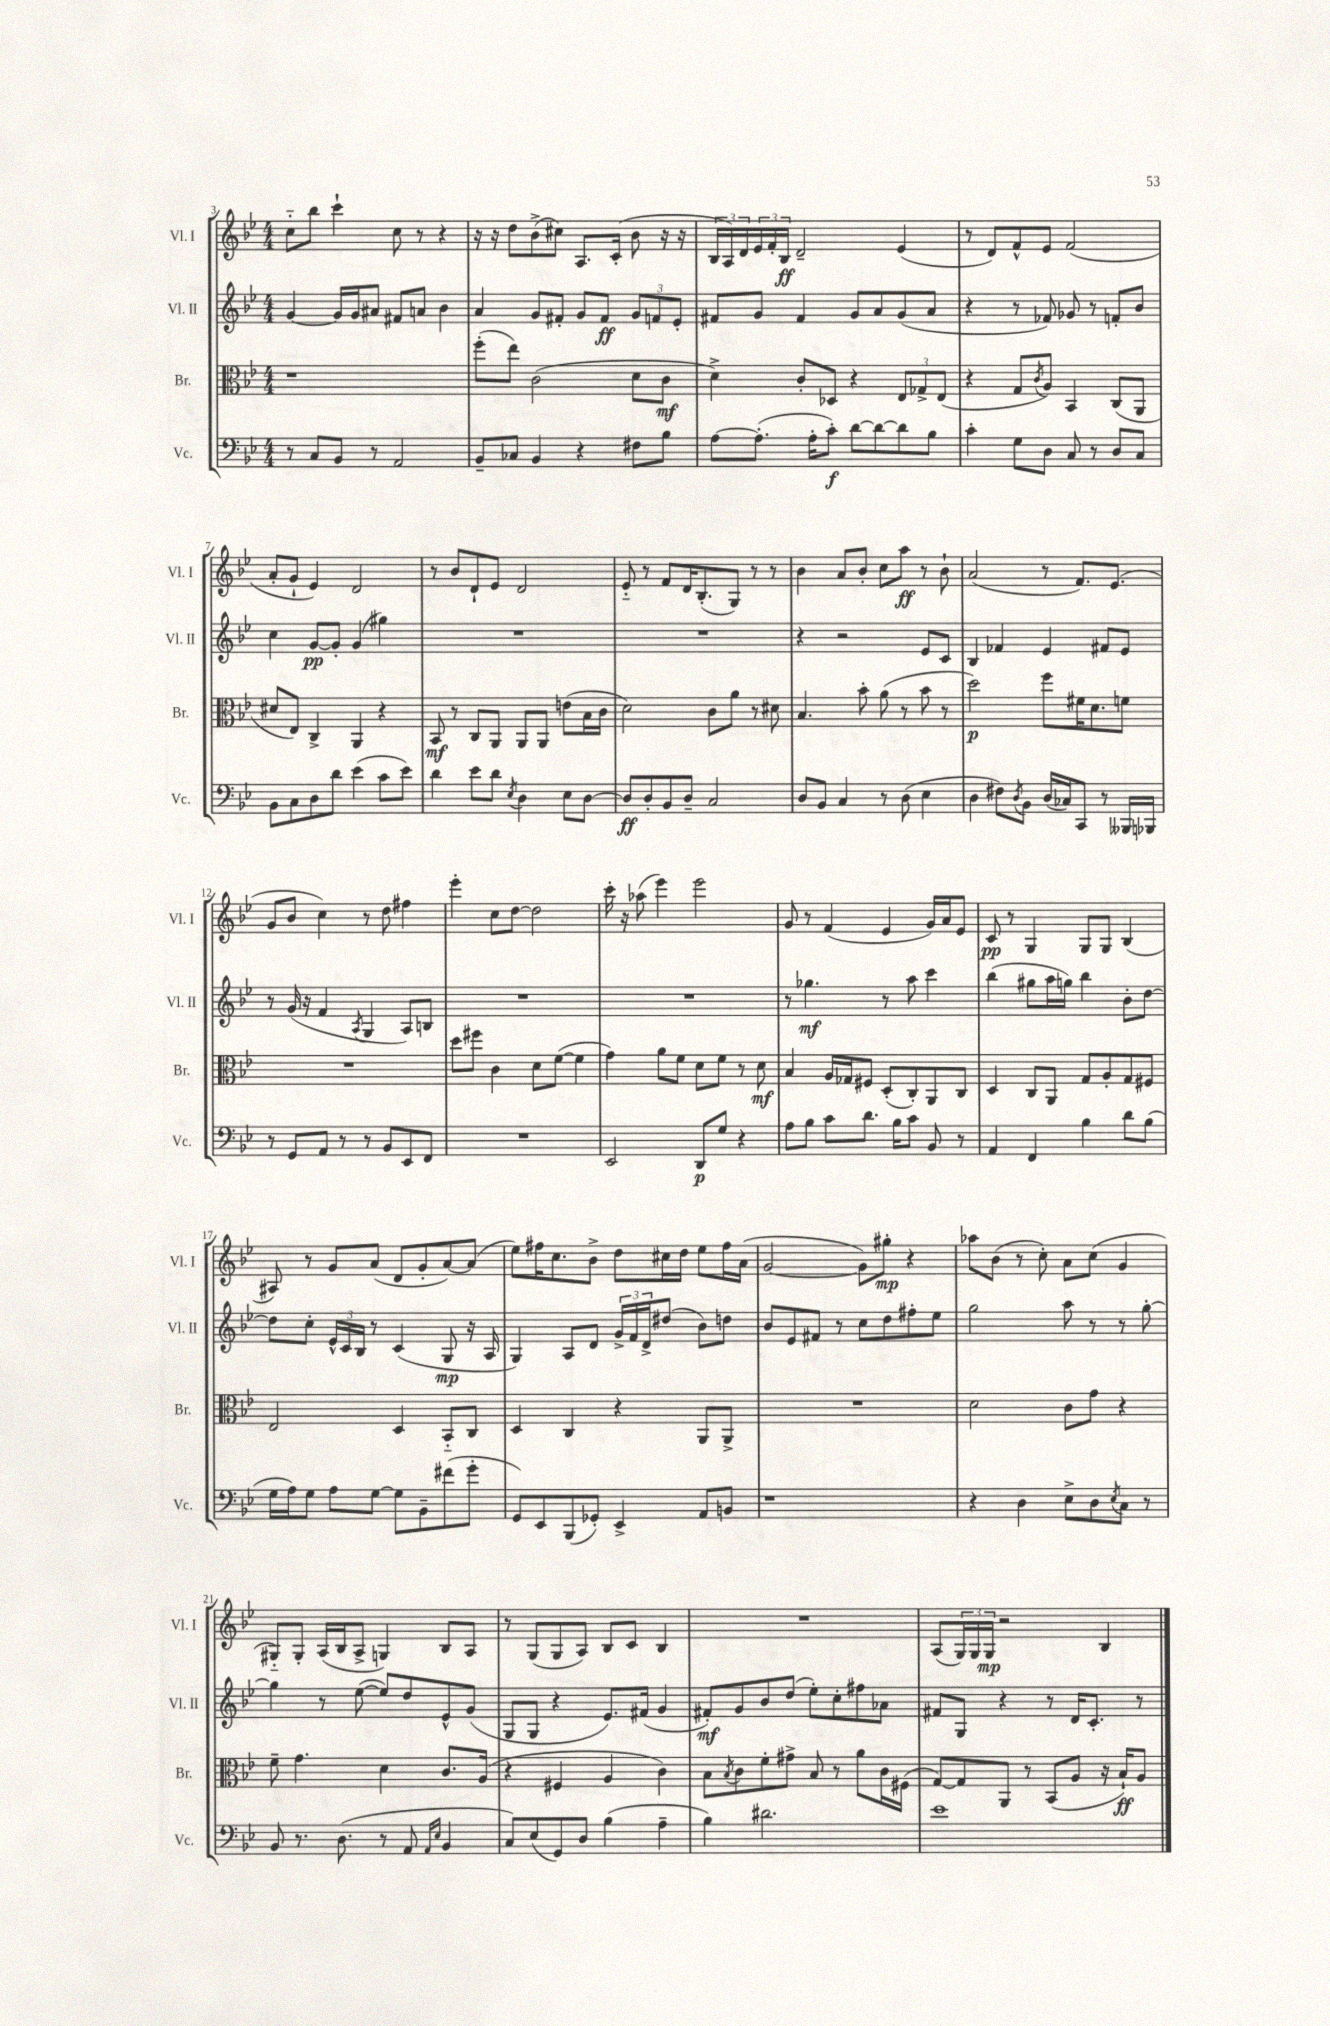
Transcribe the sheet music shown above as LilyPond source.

<<
\new StaffGroup <<
\new Staff = "s0" \with { instrumentName = "Vl. I" shortInstrumentName = "Vl. I" } {
    \clef treble \key bes \major \numericTimeSignature \time 4/4
    c''8-_ bes''8 c'''4-! c''8 r8 r4 |
    r16 r16 d''8 bes'8->( cis''8) a8. c'16-.( bes'8 r16 r16 |
    \tuplet 3/2 { bes16 a16) d'16 } \tuplet 3/2 { ees'16 f'16-. bes16\ff } d'2-- ees'4( |
    r8 d'8) f'8-^ ees'8 f'2( |
    a'8-. g'8-! ees'4) d'2 |
    r8 bes'8 d'8-! ees'8 d'2 |
    ees'8-_ r8 f'8 d'16 bes8.-.( g8) r8 r8 |
    bes'4 a'8 bes'8-. c''8 a''8\ff r8 bes'8-! |
    a'2( r8 f'8.) ees'8.( |
    g'8 bes'8 c''4) r8 d''8 fis''4 |
    ees'''4-. c''8 d''8~ d''2 |
    c'''16-. r16 aes''8( ees'''4) ees'''2 |
    g'8 r8 f'4( ees'4 g'16) a'16 ees'8 |
    c'8\pp r8 g4 g8 g8 bes4( |
    ais8) r8 g'8 a'8( d'8 g'8-. a'8~) a'8( |
    ees''8) fis''16 c''8. bes'8-> d''8 cis''16 d''16 ees''8 fis''16 a'16( |
    g'2~ g'8) gis''8-.\mp r4 |
    aes''8 bes'8( r8 c''8-.) a'8 c''8( g'4 |
    gis8-_) gis8-. a16( bes16 a8-> g4) bes8 a8 |
    r8 g8( g8 a8) bes8 c'8 bes4 |
    R1 |
    a8( \tuplet 3/2 { g16) g16 g16\mp } r2 bes4 \bar "|." |
}
\new Staff = "s1" \with { instrumentName = "Vl. II" shortInstrumentName = "Vl. II" } {
    \clef treble \key bes \major \numericTimeSignature \time 4/4
    g'4~ g'16 g'16 ais'8 fis'8 a'8 bes'4 |
    a'4 g'8 fis'8-. g'8 fis'8\ff \tuplet 3/2 { g'8 f'8 ees'8-. } |
    fis'8 g'8 fis'4 g'8 a'8 g'8( a'8 |
    r4 r8 fes'8) ges'8 r8 f'8-. bes'8 |
    c''4 g'8~\pp g'8-. g'4( gis''4) |
    R1 |
    R1 |
    r4 r2 ees'8 c'8 |
    bes4 fes'4 ees'4 fis'8 ees'8 |
    r8 g'16( r16 f'4 \acciaccatura { a8 } g4 a8) b8 |
    R1 |
    R1 |
    r8 ges''4.\mf r8 a''8 c'''4 |
    bes''4( gis''8 a''16 g''16) bes''4 bes'8-. d''8~ |
    d''8 c''8-. \tuplet 3/2 { ees'16-^ c'16 bes16 } r8 c'4( g8\mp r16 a16 |
    g4) a8 d'8 \tuplet 3/2 { g'16-> f'16 d'16-> } dis''8( bes'8) d''8 |
    bes'8 ees'8 fis'8 r8 c''8 d''8 fis''8-. ees''8 |
    g''2 a''8 r8 r8 g''8~-. |
    g''4 r8 ees''8~( ees''8) d''8 ees'8-^ g'8( |
    g8 g8 r4 ees'8.) fis'16( g'4 |
    fis'8-.\mf) g'8 bes'8 d''8( ees''8-.) c''8-. fis''8 aes'8 |
    fis'8 g8 r4 r8 d'16 c'8.-. r8 \bar "|." |
}
\new Staff = "s2" \with { instrumentName = "Br." shortInstrumentName = "Br." } {
    \clef alto \key bes \major \numericTimeSignature \time 4/4
    r1 |
    f''8-.( ees''8) c'2( d'8 c'8\mf |
    d'4->) c'8-. des8 r4 \tuplet 3/2 { ees8 ges8-> ees8( } |
    r4 g8 \acciaccatura { c'8 } a8) bes,4 c8( a,8 |
    dis'8 ees8) c4-> a,4 r4 |
    bes,8\mf r8 c8 a,8 a,8 a,8 e'8( bes16 c'16 |
    d'2) c'8 a'8 r8 dis'8 |
    bes4. bes'8-. a'8( r8 bes'8 r8 |
    d''2\p) f''8 fis'16 d'8. f'8 |
    R1 |
    d''8 fis''8 c'4 d'8 f'8~( f'4 |
    g'4) a'8 f'8 d'8 f'8 r8 d'8\mf |
    bes4 a16 ges16 fis8 d8-.( c8-.) a,8 c8 |
    d4 c8 a,8 g8 a8-. g8 fis8 |
    ees2 d4 bes,8-_ c8 |
    d4 c4 r4 a,8 a,8-> |
    R1 |
    d'2 c'8 g'8 r4 |
    f'8-- g'4. d'4 c'8. a16( |
    r4 fis4 a4 c'4) |
    bes8 \acciaccatura { bes8 } c'8 f'8-. gis'8-> bes8 r8 a'8 c'16 fis16( |
    g8~) g8 a,8 r8 bes,8( a8 r16 bes16-!\ff) a8 \bar "|." |
}
\new Staff = "s3" \with { instrumentName = "Vc." shortInstrumentName = "Vc." } {
    \clef bass \key bes \major \numericTimeSignature \time 4/4
    r8 c8 bes,8 r8 a,2 |
    bes,8-- ces8 bes,4 r4 fis8 bes8 |
    a8~ a8.-.( a16-. c'8-.\f) d'8~ d'8~ d'8 bes8 |
    c'4-. g8 d8 c8 r8 d8 c8 |
    bes,8 c8 d8 d'8 ees'4( c'8 ees'8) |
    d'4 ees'8 d'8 \acciaccatura { ees8 } d4 ees8 d8~ |
    d8\ff d8-. bes,8 d8-- c2 |
    d8 bes,8 c4 r8 d8( ees4 |
    d4 fis8) \acciaccatura { d8 } bes,8 d16( ces16) c,8 r8 beses,,16 bes,,16 |
    r8 g,8 a,8 r8 r8 bes,8 ees,8 f,8 |
    R1 |
    ees,2 d,8\p g8 r4 |
    a8 bes8 c'8 d'8. bes16 c'8 bes,8 r8 |
    a,4 f,4 bes4 d'8 bes8( |
    g16 a16) g8 a8 g8~ g8 bes,8-- fis'8( g'8-. |
    g,8) ees,8 bes,,8( ges,8-.) ees,4-> a,8 b,8 |
    r1 |
    r4 d4 ees8-> d8 \acciaccatura { ees8 } c8 r8 |
    bes,8 r8. d8.( r8 a,8 \grace { a,16 ees16 } bes,4 |
    c8) ees8( g,8) d8 bes4( a4-- |
    bes4) dis'2. |
    ees'1 \bar "|." |
}
>>
>>
\layout { \context { \Score currentBarNumber = #3 } }
